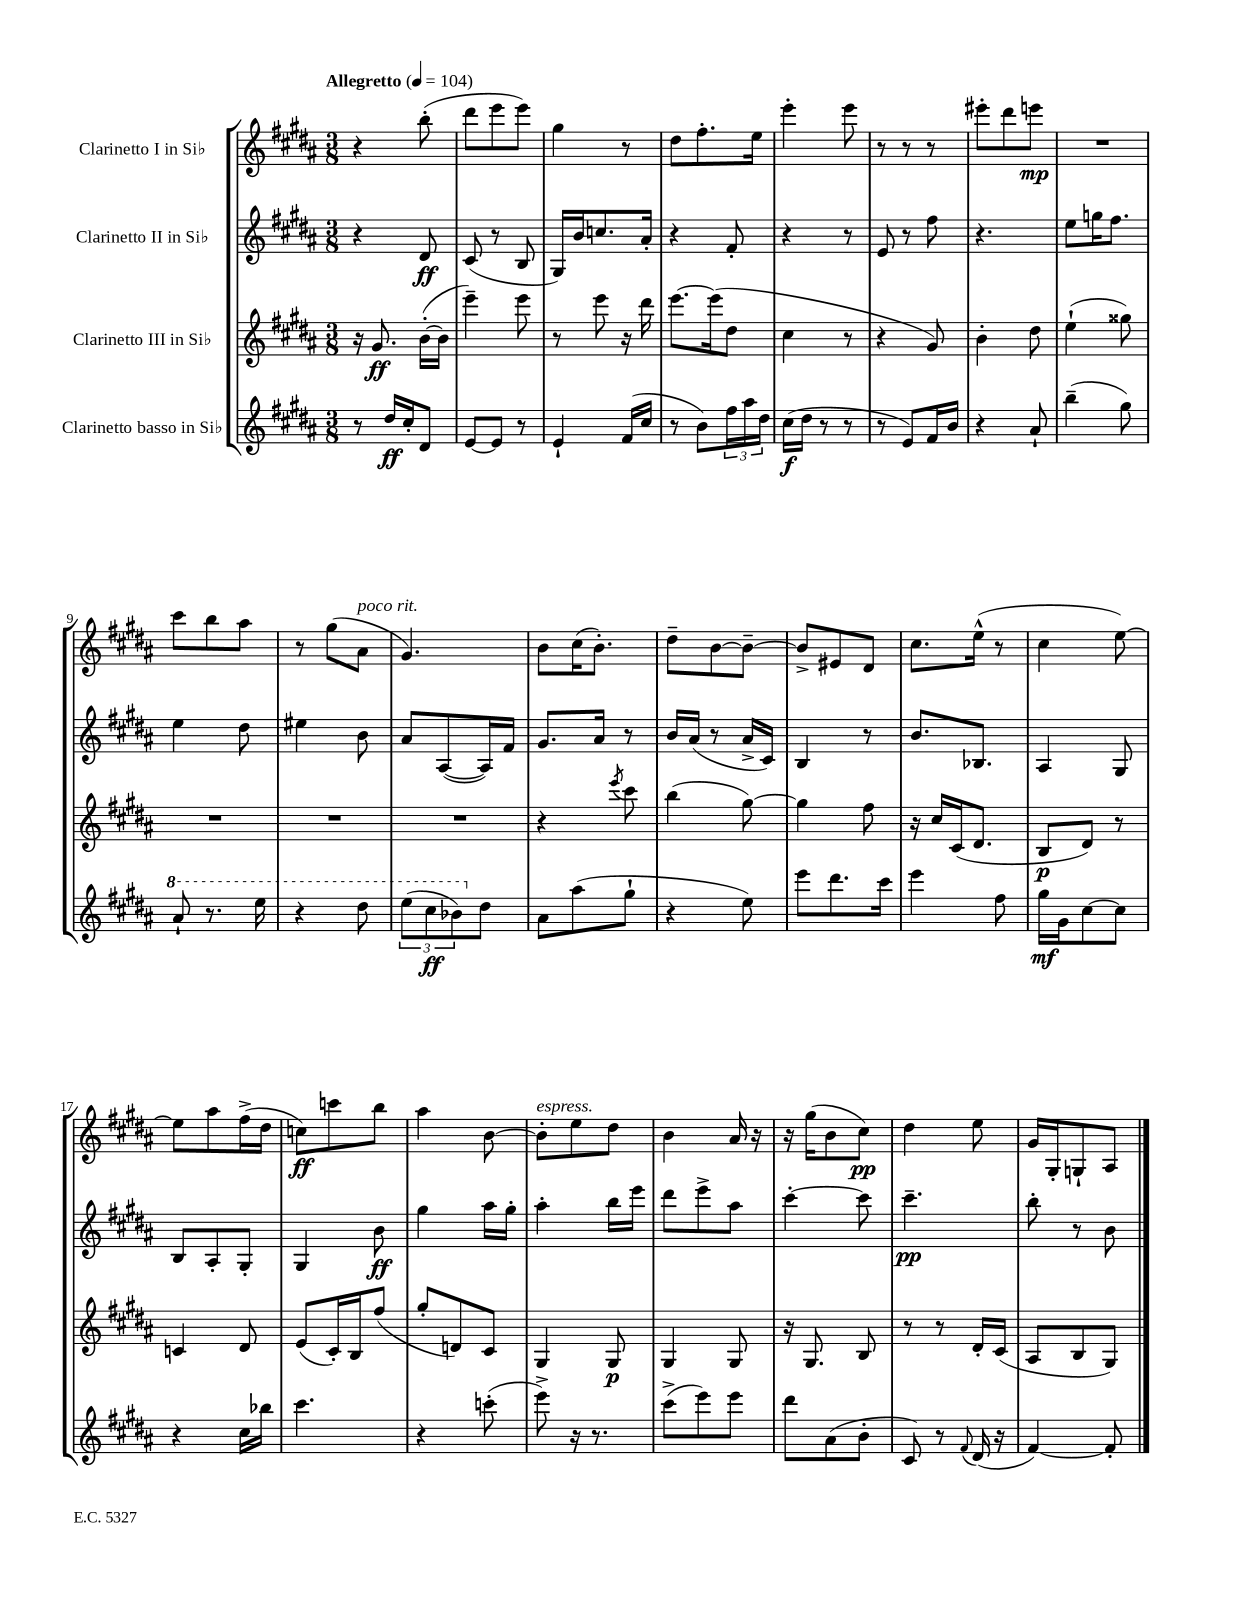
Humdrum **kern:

**kern	**kern	**kern	**kern
*staff4	*staff3	*staff2	*staff1
*clefG2	*clefG2	*clefG2	*clefG2
*k[f#c#g#d#a#]	*k[f#c#g#d#a#]	*k[f#c#g#d#a#]	*k[f#c#g#d#a#]
*M3/8	*M3/8	*M3/8	*M3/8
*MM104	*MM104	*MM104	*MM104
8r	16r	4r	4r
.	8.g#	.	.
16dd#	.	.	.
16cc#'	.	.	.
8d#	([16b'	8d#	(8bb'
.	16b]	.	.
=	=	=	=
[8e	4eee~)	(8c#	8ddd#
8e]	.	8r	8eee
8r	8eee	8B	8eee)
=	=	=	=
4e`	8r	16G#)	4gg#
.	.	16b	.
.	8eee	8.cc	.
(16f#	16r	.	8r
16cc#	16ddd#	16a#'	.
=	=	=	=
8r	[8.eee	4r	8dd#
8b)	.	.	8.ff#'
.	(16eee]	.	.
24ff#	8dd#	8f#'	.
24aa#	.	.	.
.	.	.	16ee
24dd#	.	.	.
=	=	=	=
(16cc#	4cc#	4r	4eee'
16dd#	.	.	.
8r	.	.	.
8r	8r	8r	8eee
=	=	=	=
8r	4r	8e	8r
8e)	.	8r	8r
16f#	8g#)	8ff#	8r
16b	.	.	.
=	=	=	=
4r	4b'	4.r	8eee#'
.	.	.	8ddd#
8a#`	8dd#	.	8eee
=	=	=	=
(4bb~	(4ee`	8ee	4.r
.	.	16gg	.
.	.	8.ff#	.
8gg#)	8gg##)	.	.
=	=	=	=
8aa#`	4.r	4ee	8ccc#
8.r	.	.	8bb
.	.	8dd#	8aa#
16eee	.	.	.
=	=	=	=
4r	4.r	4ee#	8r
.	.	.	(8gg#
8ddd#	.	8b	8a#
=	=	=	=
(12eee	4.r	8a#	4.g#)
12ccc#	.	.	.
.	.	([8A#	.
12bb-)	.	.	.
8dd#	.	16A#])	.
.	.	16f#	.
=	=	=	=
8a#	4r	8.g#	8b
(8aa#	.	.	(16cc#
.	.	16a#	8.b')
.	8qeee	.	.
8gg#`	8ccc#	8r	.
=	=	=	=
4r	(4bb	16b	8dd#~
.	.	(16a#	.
.	.	8r	[8b
8ee)	[8gg#)	16a#^	8b~_
.	.	16c#)	.
=	=	=	=
8eee	4gg#]	4B	8b^]
8.ddd#	.	.	8e#
.	8ff#	8r	8d#
16ccc#	.	.	.
=	=	=	=
4eee	16r	8.b	8.cc#
.	16cc#	.	.
.	(16c#	.	.
.	8.d#	8.B-	(16ee^^
8ff#	.	.	8r
=	=	=	=
16gg#	8B	4A#	4cc#
16g#	.	.	.
[8cc#	8d#)	.	.
8cc#]	8r	8G#	[8ee)
=	=	=	=
4r	4c	8B	8ee]
.	.	8A#'	8aa#
16cc#	8d#	8G#'	(16ff#^
16bb-	.	.	16dd#
=	=	=	=
4.ccc#	(8e	4G#	8cc)
.	16c#')	.	8ccc
.	16B	.	.
.	(8ff#	8b	8bb
=	=	=	=
4r	8gg#'	4gg#	4aa#
.	8d)	.	.
(8ccc'	8c#	16aa#	[8b
.	.	16gg#'	.
=	=	=	=
8eee^)	4G#	4aa#'	8b']
16r	.	.	8ee
8.r	.	.	.
.	8G#	16bb	8dd#
.	.	16eee	.
=	=	=	=
(8ccc#^	4G#	8ddd#	4b
8eee)	.	8eee^	.
8eee	8G#	8aa#	16a#
.	.	.	16r
=	=	=	=
8ddd#	16r	[4ccc#'	16r
.	8.G#	.	(16gg#
(8a#	.	.	8b
8b'	8B	8ccc#]	8cc#)
=	=	=	=
8c#)	8r	4.ccc#~	4dd#
8r	8r	.	.
8qqf#	.	.	.
(16d#	16d#'	.	8ee
16r	(16c#	.	.
=	=	=	=
[4f#)	8A#	8bb'	16g#
.	.	.	16G#'
.	8B	8r	8G`
8f#']	8G#)	8b	8A#
==	==	==	==
*-	*-	*-	*-
